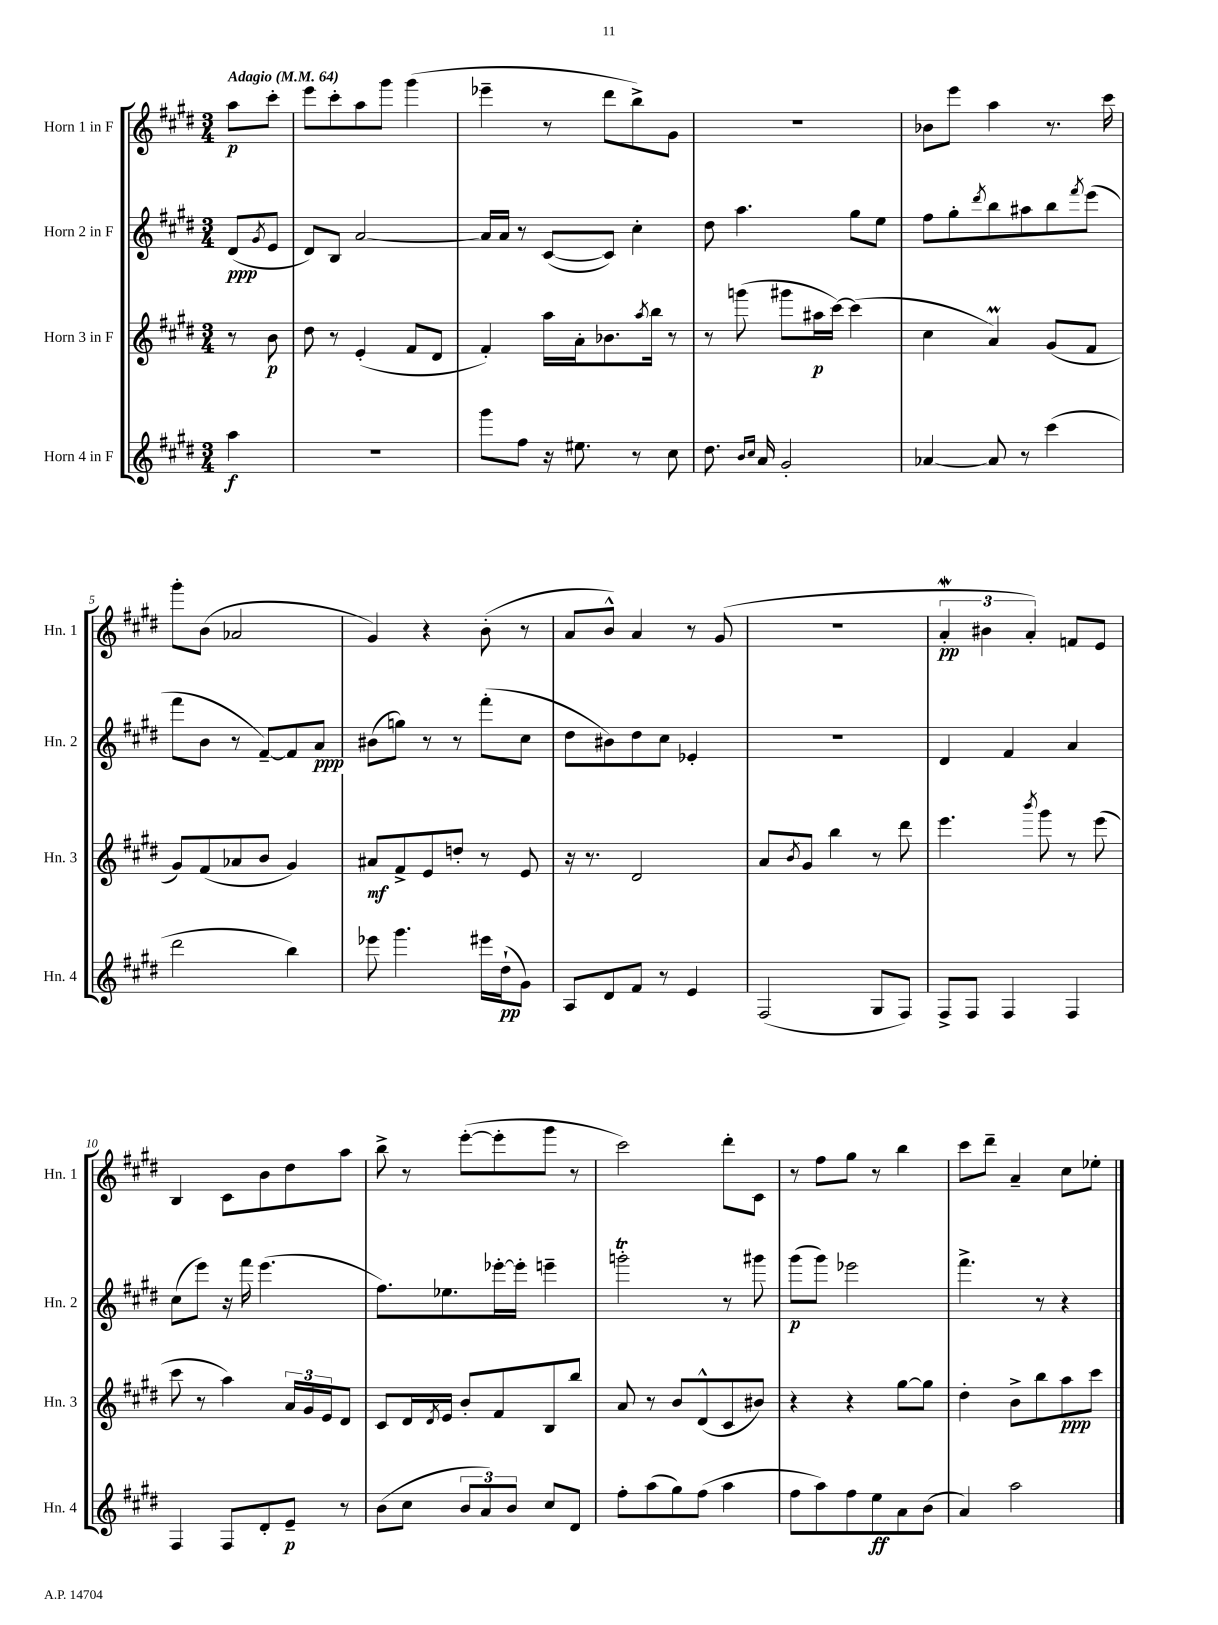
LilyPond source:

<<
\new StaffGroup <<
\new Staff = "s0" \with { instrumentName = "Horn 1 in F" shortInstrumentName = "Hn. 1" } {
    \clef treble \key e \major \numericTimeSignature \time 3/4 \partial 4 \tempo "Adagio" 4 = 64
    a''8\p cis'''8-. |
    e'''8 cis'''8-. a''8 gis'''8 gis'''4( |
    ees'''4-- r8 dis'''8 b''8->) gis'8 |
    R2. |
    bes'8 e'''8 a''4 r8. cis'''16 |
    gis'''8-. b'8( aes'2 |
    gis'4) r4 b'8-.( r8 |
    a'8 b'8-^) a'4 r8 gis'8( |
    R2. |
    \tuplet 3/2 { a'4-.\mordent\pp bis'4 a'4-.) } f'8 e'8 |
    b4 cis'8 b'8 dis''8 a''8 |
    b''8-> r8 e'''8~-.( e'''8-. gis'''8 r8 |
    cis'''2) dis'''8-. cis'8 |
    r8 fis''8 gis''8 r8 b''4 |
    cis'''8 dis'''8-- a'4-- cis''8 ees''8-. \bar "|." |
}
\new Staff = "s1" \with { instrumentName = "Horn 2 in F" shortInstrumentName = "Hn. 2" } {
    \clef treble \key e \major \numericTimeSignature \time 3/4 \partial 4
    dis'8\ppp( \acciaccatura { gis'8 } e'8 |
    dis'8) b8 a'2~ |
    a'16 a'16 r8 cis'8~( cis'8) cis''4-. |
    dis''8 a''4. gis''8 e''8 |
    fis''8 gis''8-. \acciaccatura { dis'''8 } b''8 ais''8 b''8 \acciaccatura { fis'''8 } e'''8( |
    fis'''8 b'8 r8 fis'8~--) fis'8 a'8\ppp |
    bis'8( g''8) r8 r8 fis'''8-.( cis''8 |
    dis''8 bis'8) dis''8 cis''8 ees'4-. |
    R2. |
    dis'4 fis'4 a'4 |
    cis''8( e'''8) r16 fis'''16 e'''4.( |
    fis''8.) ees''8. ees'''16~-. ees'''16-. e'''4-- |
    g'''2-.\trill r8 gis'''8 |
    gis'''8\p( gis'''8) ees'''2 |
    fis'''4.-> r8 r4 \bar "|." |
}
\new Staff = "s2" \with { instrumentName = "Horn 3 in F" shortInstrumentName = "Hn. 3" } {
    \clef treble \key e \major \numericTimeSignature \time 3/4 \partial 4
    r8 b'8\p |
    dis''8 r8 e'4-.( fis'8 dis'8 |
    fis'4-.) a''16 a'16-. bes'8. \acciaccatura { a''8 } b''16 r8 |
    r8 g'''8( gis'''8 ais''16\p cis'''16~) cis'''4( |
    cis''4 a'4\prall) gis'8( fis'8 |
    gis'8) fis'8( aes'8 b'8 gis'4) |
    ais'8\mf fis'8-> e'8 d''8-. r8 e'8 |
    r16 r8. dis'2 |
    a'8 \acciaccatura { b'8 } gis'8 b''4 r8 dis'''8 |
    e'''4. \acciaccatura { b'''8 } gis'''8 r8 e'''8( |
    cis'''8 r8 a''4) \tuplet 3/2 { a'16 gis'16 e'16 } dis'8 |
    cis'8 dis'16 \acciaccatura { dis'8 } e'16 b'8-. fis'8 b8 b''8 |
    a'8 r8 b'8 dis'8-^( cis'8 bis'8) |
    r4 r4 gis''8~ gis''8 |
    dis''4-. b'8-> b''8 a''8\ppp cis'''8 \bar "|." |
}
\new Staff = "s3" \with { instrumentName = "Horn 4 in F" shortInstrumentName = "Hn. 4" } {
    \clef treble \key e \major \numericTimeSignature \time 3/4 \partial 4
    a''4\f |
    R2. |
    gis'''8 fis''8 r16 eis''8. r8 cis''8 |
    dis''8. \grace { b'16 cis''16 } a'16 gis'2-. |
    aes'4~ aes'8 r8 cis'''4( |
    dis'''2 b''4) |
    ees'''8 gis'''4. eis'''16 dis''16-!\pp( gis'8) |
    a8 dis'8 fis'8 r8 e'4 |
    fis2( gis8 fis8) |
    fis8-> fis8 fis4 fis4 |
    fis4 fis8 dis'8-. e'8--\p r8 |
    b'8( cis''8 \tuplet 3/2 { b'8 a'8) b'8 } cis''8 dis'8 |
    fis''8-. a''8( gis''8) fis''8( a''4 |
    fis''8 a''8) fis''8 e''8\ff a'8 b'8( |
    a'4) a''2 \bar "|." |
}
>>
>>
